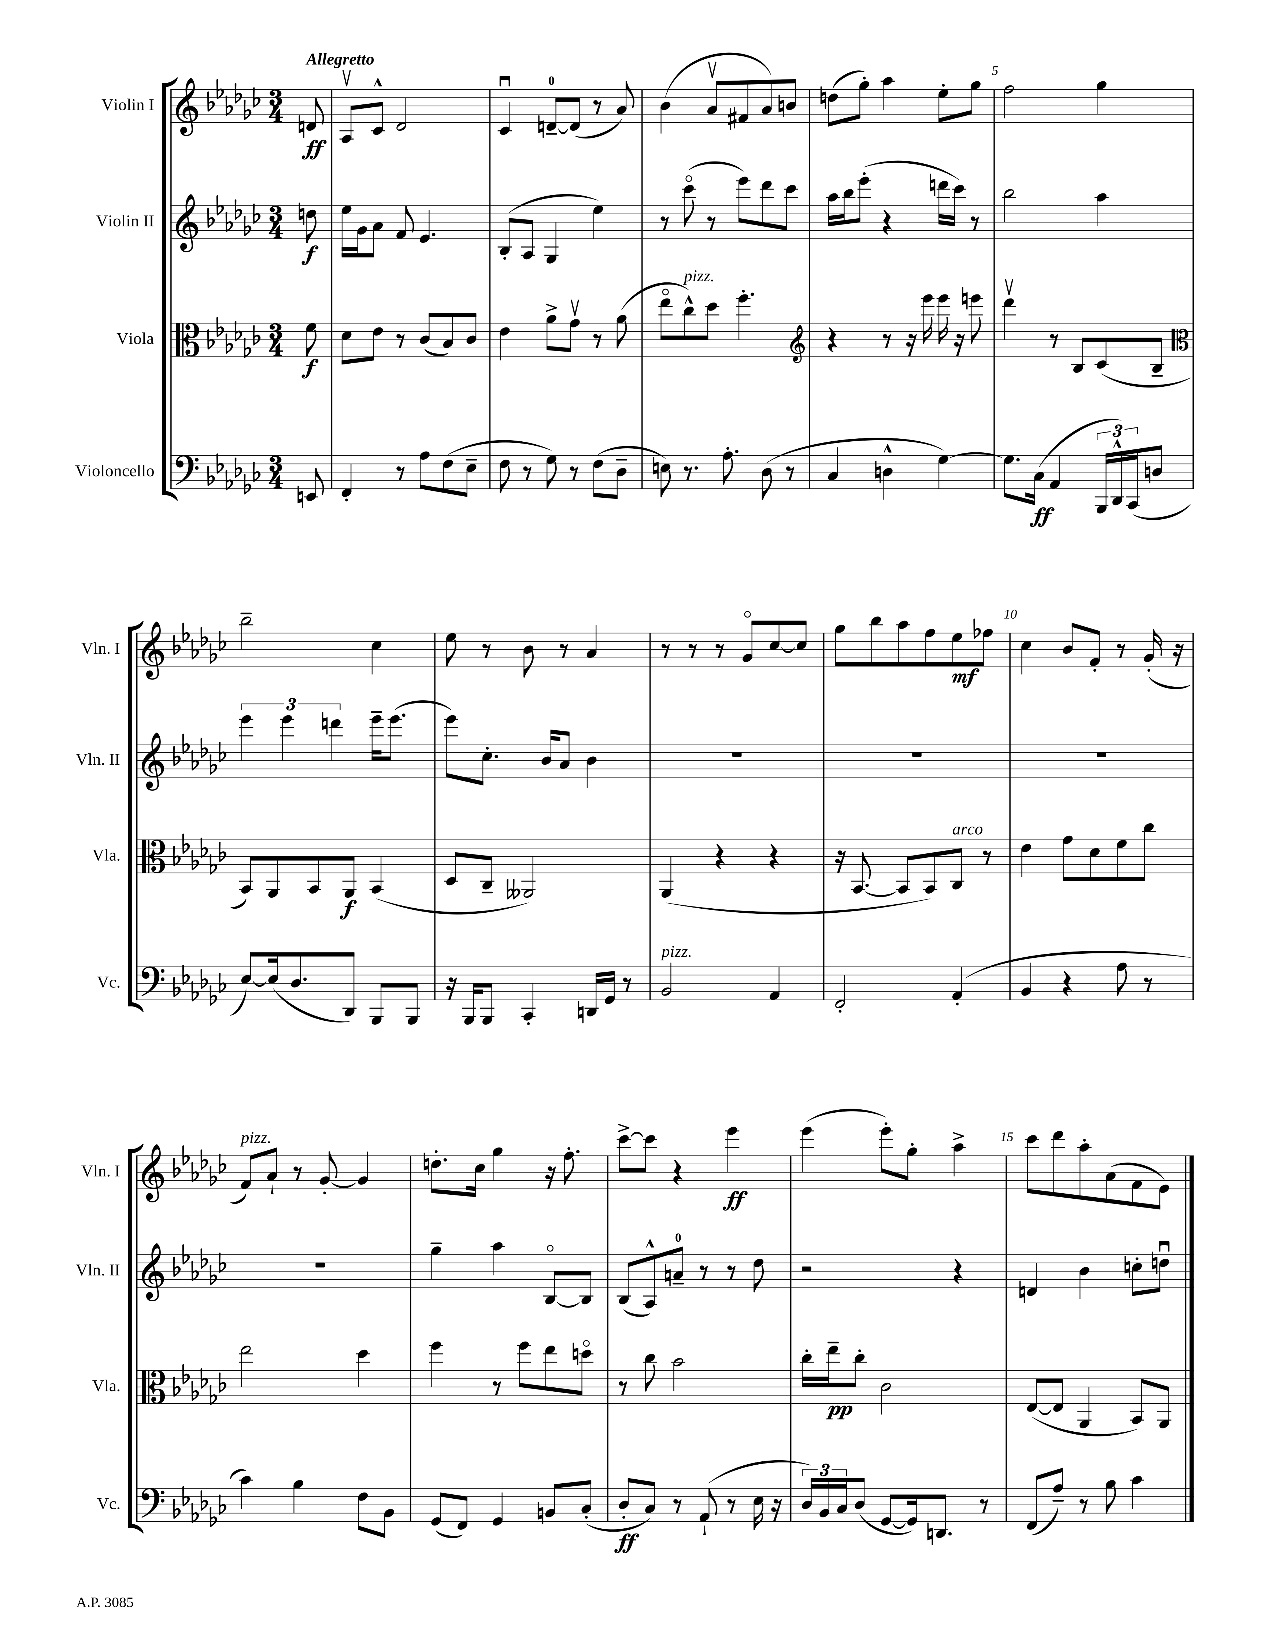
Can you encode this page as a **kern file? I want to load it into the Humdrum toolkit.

**kern	**dynam	**kern	**dynam	**kern	**dynam	**kern	**dynam
*part4	*part4	*part3	*part3	*part2	*part2	*part1	*part1
*staff4	*staff4	*staff3	*staff3	*staff2	*staff2	*staff1	*staff1
*I"Violoncello	*	*I"Viola	*	*I"Violin II	*	*I"Violin I	*
*I'Vc.	*	*I'Vla.	*	*I'Vln. II	*	*I'Vln. I	*
*clefF4	*	*clefC3	*	*clefG2	*	*clefG2	*
*k[b-e-a-d-g-c-]	*	*k[b-e-a-d-g-c-]	*	*k[b-e-a-d-g-c-]	*	*k[b-e-a-d-g-c-]	*
*M3/4	*	*M3/4	*	*M3/4	*	*M3/4	*
=	=	=	=	=	=	=	=
!	!	!	!	!	!	!LO:TX:a:B:t=Allegretto	!
8EEn/	.	8f\	f	8ddn\	f	8dn/	ff
=1	=1	=1	=1	=1	=1	=1	=1
4FF'/	.	8d-\L	.	16ee-\LL	.	8A-v/L	.
.	.	.	.	16g-\J	.	.	.
.	.	8e-\J	.	8a-\J	.	8c-^^/J	.
8r	.	8r	.	8f/	.	2d-/	.
8A-\L	.	(8c-/L	.	4.e-/	.	.	.
(8F\	.	8B-/)	.	.	.	.	.
8E-~\J	.	8c-/J	.	.	.	.	.
=2	=2	=2	=2	=2	=2	=2	=2
8F\	.	4e-\	.	(8B-'/L	.	4c-u/	.
8r	.	.	.	8A-/J	.	.	.
8G-\)	.	8a-^\L	.	4G-/	.	[8dn~/L	.
8r	.	8g-v\J	.	.	.	(8d/J]	.
(8F\L	.	8r	.	4ee-\)	.	8r	.
8D-~\J	.	(8a-\	.	.	.	8a-/)	.
=3	=3	=3	=3	=3	=3	=3	=3
8En\)	.	8ee-\L	.	8r	.	(4b-\	.
!	!	!LO:TX:a:i:t=pizz.	!	!	!	!	!
8.r	.	8cc-^^\)	.	(8ccc-\	.	.	.
.	.	8dd-\J	.	8r	.	8a-v/L	.
8.A-'\	.	.	.	.	.	.	.
.	.	4.ff'\	.	8eee-\L)	.	8f#X/	.
(8D-\	.	.	.	8ddd-\	.	8a-/)	.
8r	.	.	.	8ccc-\J	.	8bn/J	.
=4	=4	=4	=4	=4	=4	=4	=4
*	*	*clefG2	*	*	*	*	*
4C-/	.	4r	.	16aa-\LL	.	(8ddn\L	.
.	.	.	.	16bb-\J	.	.	.
.	.	.	.	(8eee-'\J	.	8gg-'\J)	.
4Dn^^\	.	8r	.	4r	.	4aa-\	.
.	.	16r	.	.	.	.	.
.	.	16eee-\	.	.	.	.	.
[4G-\)	.	16eee-\	.	16dddn\LL	.	8ee-'\L	.
.	.	16r	.	16ccc-\JJ)	.	.	.
.	.	8eeen\	.	8r	.	8gg-\J	.
=5	=5	=5	=5	=5	=5	=5	=5
8.G-\L]	.	4ddd-v\	.	2bb-\	.	2ff\	.
(16C-\Jk	ff	.	.	.	.	.	.
4AA-/	.	8r	.	.	.	.	.
.	.	8B-/L	.	.	.	.	.
24BBB-/LL	.	(8c-/	.	4aa-\	.	4gg-\	.
24DD-^^/)	.	.	.	.	.	.	.
(24CC-/J	.	.	.	.	.	.	.
8Dn/J	.	8B-~/J	.	.	.	.	.
!!LO:LB:g=z
=6	=6	=6	=6	=6	=6	=6	=6
*	*	*clefC3	*	*	*	*	*
[8E-/L)	.	8BB-/L)	.	6eee-\	.	2bb-~\	.
(16E-/k]	.	8AA-/	.	.	.	.	.
.	.	.	.	6eee-\	.	.	.
8.D-/	.	.	.	.	.	.	.
.	.	8BB-/	.	.	.	.	.
.	.	.	.	6dddn\	.	.	.
8DD-/J)	.	8AA-/J	f	.	.	.	.
8BBB-/L	.	(4BB-/	.	16eee-~\KL	.	4cc-\	.
.	.	.	.	(8.eee-\J	.	.	.
8BBB-/J	.	.	.	.	.	.	.
=7	=7	=7	=7	=7	=7	=7	=7
16r	.	8D-/L	.	8eee-\L)	.	8ee-\	.
16BBB-/KL	.	.	.	.	.	.	.
8BBB-/J	.	8C-~/J	.	8.cc-'\J	.	8r	.
4CC-'/	.	2AA--X/)	.	.	.	8b-\	.
.	.	.	.	16b-/KL	.	.	.
.	.	.	.	8a-/J	.	8r	.
16DDn/LL	.	.	.	4b-\	.	4a-/	.
16GG-/JJ	.	.	.	.	.	.	.
8r	.	.	.	.	.	.	.
=8	=8	=8	=8	=8	=8	=8	=8
!LO:TX:a:i:t=pizz.	!	!	!	!	!	!	!
2BB-/	.	(4AA-/	.	2.r	.	8r	.
.	.	.	.	.	.	8r	.
.	.	4r	.	.	.	8r	.
.	.	.	.	.	.	8g-/L	.
4AA-/	.	4r	.	.	.	[8cc-/	.
.	.	.	.	.	.	8cc-/J]	.
=9	=9	=9	=9	=9	=9	=9	=9
2FF'/	.	16r	.	2.r	.	8gg-\L	.
.	.	[8.BB-/	.	.	.	.	.
.	.	.	.	.	.	8bb-\	.
.	.	8BB-/L]	.	.	.	8aa-\	.
.	.	8BB-/)	.	.	.	8ff\	.
!	!	!LO:TX:a:i:t=arco	!	!	!	!	!
(4AA-'/	.	8C-/J	.	.	.	8ee-\	mf
.	.	8r	.	.	.	8ff-X\J	.
=10	=10	=10	=10	=10	=10	=10	=10
4BB-/	.	4e-\	.	2.r	.	4cc-\	.
4r	.	8g-\L	.	.	.	8b-/L	.
.	.	8d-\	.	.	.	8f'/J	.
8A-\	.	8f\	.	.	.	8r	.
8r	.	8cc-\J	.	.	.	(16g-'/	.
.	.	.	.	.	.	16r	.
!!LO:LB:g=z
=11	=11	=11	=11	=11	=11	=11	=11
!	!	!	!	!	!	!LO:TX:a:i:t=pizz.	!
4c-\)	.	2ee-\	.	2.r	.	8f/L)	.
.	.	.	.	.	.	8a-`/J	.
4B-\	.	.	.	.	.	8r	.
.	.	.	.	.	.	[8g-'/	.
8F\L	.	4dd-\	.	.	.	4g-/]	.
8BB-\J	.	.	.	.	.	.	.
=12	=12	=12	=12	=12	=12	=12	=12
(8GG-/L	.	4ff\	.	4gg-~\	.	8.ddn'\L	.
8FF/J)	.	.	.	.	.	.	.
.	.	.	.	.	.	16cc-\Jk	.
4GG-/	.	8r	.	4aa-\	.	4gg-\	.
.	.	8ff\L	.	.	.	.	.
8BBn/L	.	8ee-\	.	[8B-/L	.	16r	.
.	.	.	.	.	.	8.ff'\	.
(8C-'/J	.	8ddn\J	.	8B-/J]	.	.	.
=13	=13	=13	=13	=13	=13	=13	=13
8D-'/L	ff	8r	.	(8B-/L	.	[8ccc-^\L	.
8C-/J)	.	8cc-\	.	8A-^^/)	.	8ccc-\J]	.
8r	.	2b-\	.	8an~/J	.	4r	.
(8AA-`/	.	.	.	8r	.	.	.
8r	.	.	.	8r	.	4eee-\	ff
16E-\	.	.	.	8dd-\	.	.	.
16r	.	.	.	.	.	.	.
=14	=14	=14	=14	=14	=14	=14	=14
24D-/LL)	.	16cc-'\LL	.	2r	.	(4eee-\	.
24BB-/	.	.	.	.	.	.	.
.	.	16ee-~\J	pp	.	.	.	.
24C-/J	.	.	.	.	.	.	.
(8D-/J	.	8cc-'\J	.	.	.	.	.
[8GG-/L	.	2c-\	.	.	.	8eee-'\L)	.
16GG-/k])	.	.	.	.	.	8gg-'\J	.
8.DDn/J	.	.	.	.	.	.	.
.	.	.	.	4r	.	4aa-^\	.
8r	.	.	.	.	.	.	.
=15	=15	=15	=15	=15	=15	=15	=15
(8FF/L	.	([8E-/L	.	4dn/	.	8ccc-\L	.
8A-~/J)	.	8E-/J]	.	.	.	8ddd-\	.
8r	.	4AA-/	.	4b-\	.	8aa-'\	.
8B-\	.	.	.	.	.	(8a-\	.
4c-\	.	8BB-/L)	.	8ccn'\L	.	8f\	.
.	.	8AA-/J	.	8ddnu\J	.	8e-\J)	.
==	==	==	==	==	==	==	==
*-	*-	*-	*-	*-	*-	*-	*-
